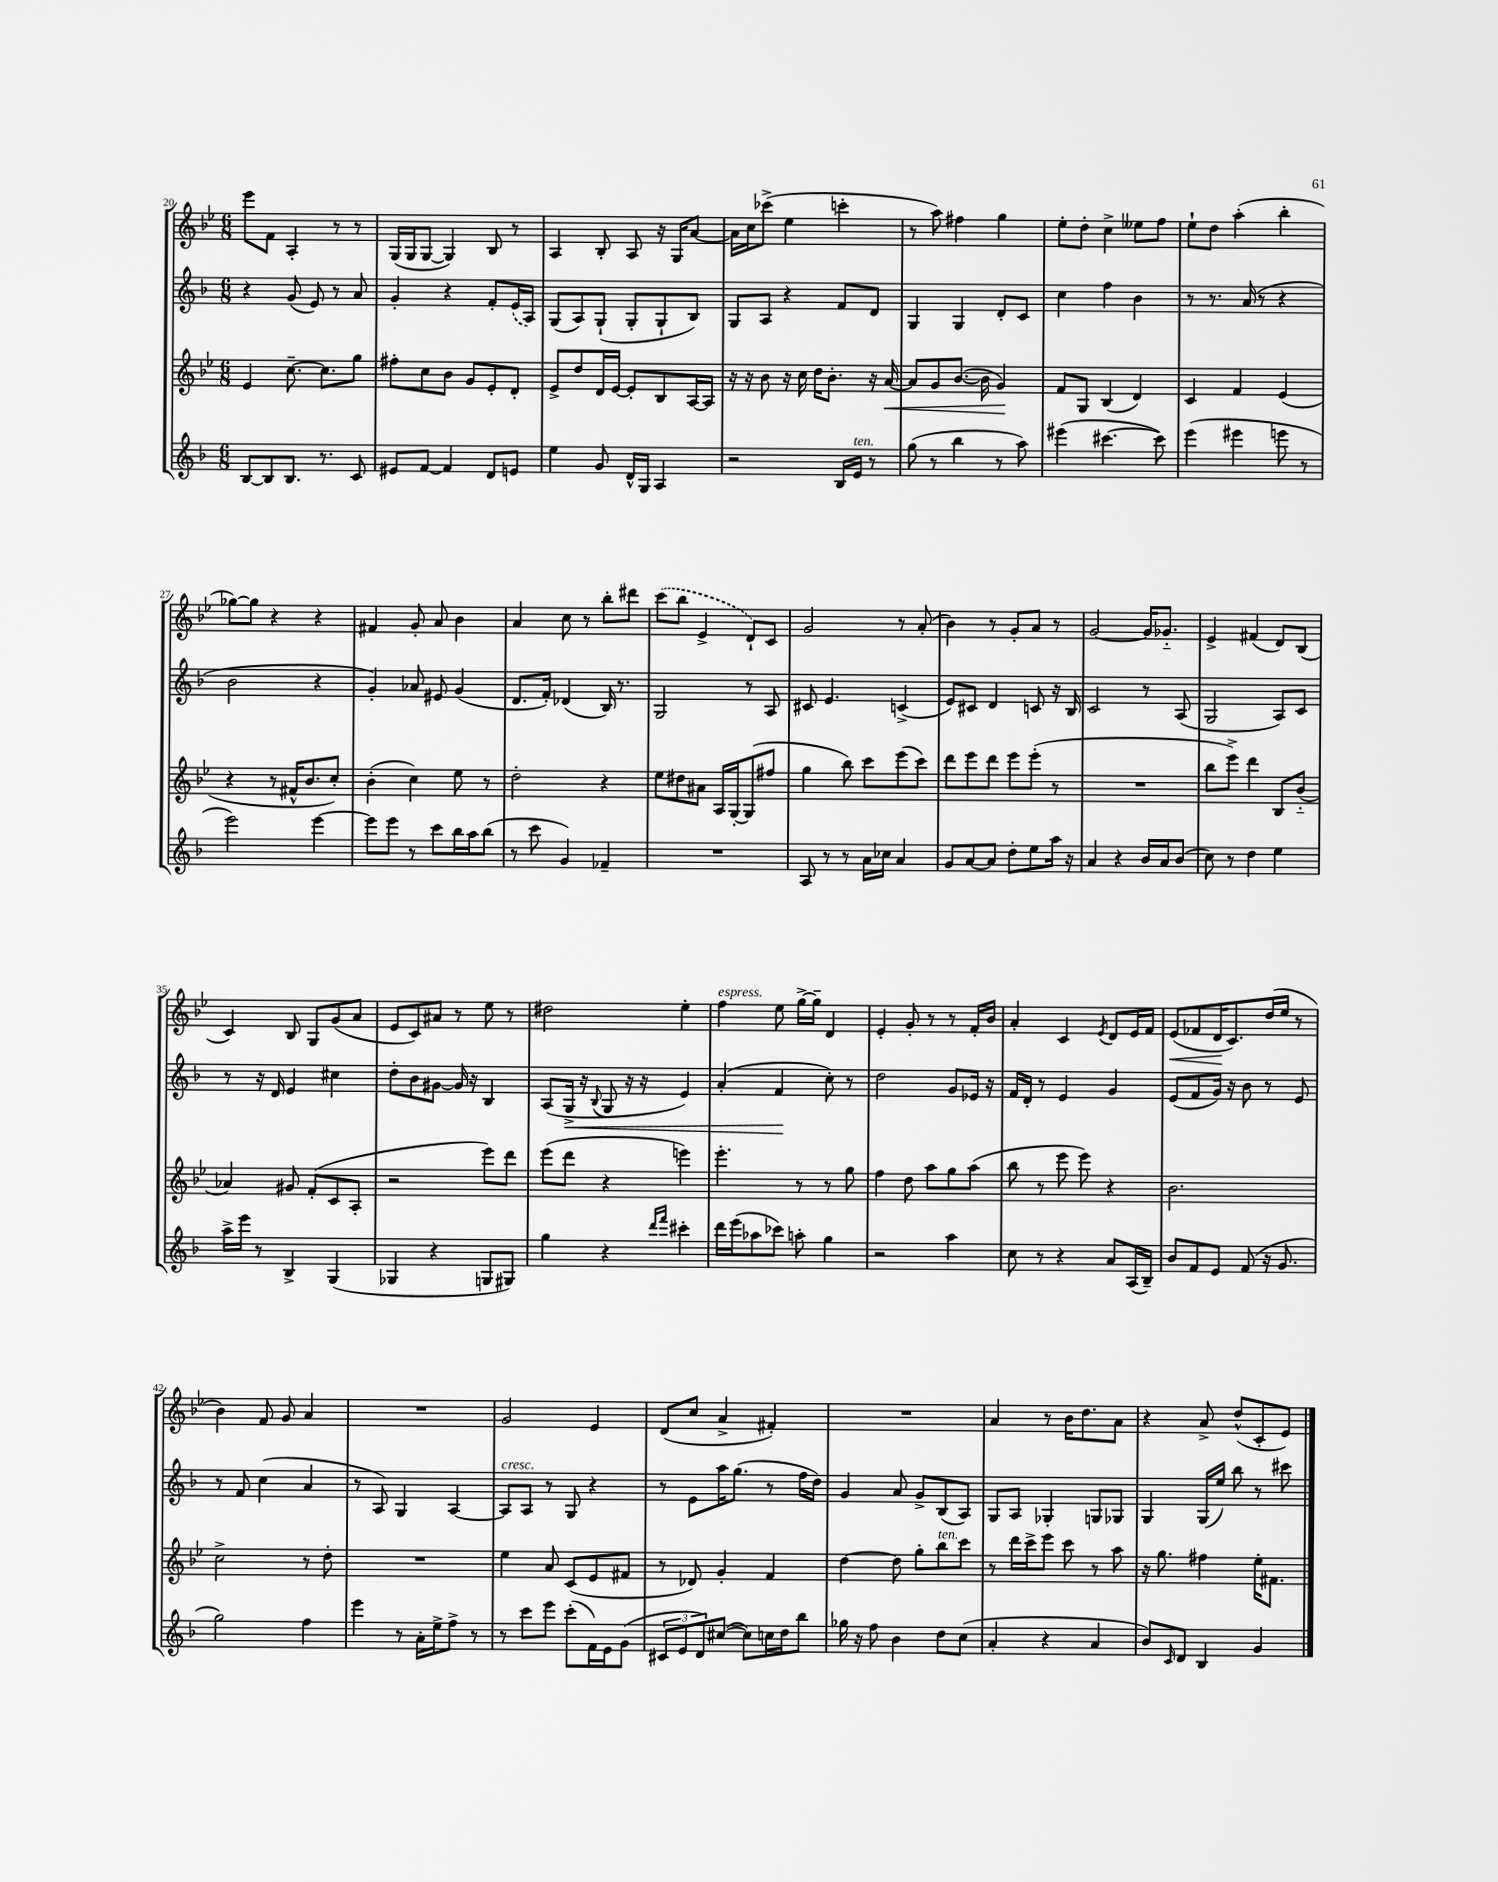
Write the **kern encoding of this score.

**kern	**kern	**kern	**kern
*staff4	*staff3	*staff2	*staff1
*clefG2	*clefG2	*clefG2	*clefG2
*k[b-]	*k[b-e-]	*k[b-]	*k[b-e-]
*M6/8	*M6/8	*M6/8	*M6/8
[8B-	4e-	4r	8eee-
8B-]	.	.	8f
8.B-	[8.cc~	(8g	4A'
.	.	8e)	.
8.r	8.cc]	.	.
.	.	8r	8r
8c	8gg	8a	8r
=	=	=	=
8e#	8ff#'	4g'	(16G
.	.	.	16G
[8f	8cc	.	[8G
4f]	8b-	4r	4G])
.	8g	.	.
8d	8e-'	8f'	8B-
8e	8d'	(16e	8r
.	.	16A)	.
=	=	=	=
4ee	8e-^	(8G	4A
.	8dd	8A)	.
8g	16d	(8G`	8B-'
.	[16e-	.	.
16d^^	8e-']	8G'	8A
16G	.	.	.
4A	8B-	8G`	16r
.	.	.	16G
.	[16A	8B-)	[8a
.	16A]	.	.
=	=	=	=
2r	16r	8G	16a]
.	16r	.	16cc
.	8b-	8A	(8ccc-^
.	16r	4r	4ee-
.	16cc	.	.
.	16dd	.	.
.	8.b-'	.	.
16B-	.	8f	4ccc'
16e	.	.	.
8r	16r	8d	.
.	[16a	.	.
=	=	=	=
(8gg	8a]	4G	8r
8r	8g	.	8aa)
4bb-	([8.b-	4G	4ff#
.	16b-]	.	.
8r	4g)	8d'	4gg
8aa)	.	8c	.
=	=	=	=
(4eee#	8f	4cc	8ee-'
.	8G	.	8dd'
[4.ccc#	(4B-	4ff	4cc^
.	4d)	4b-	8ee--
8ccc#])	.	.	8ff
=	=	=	=
(4eee	4c	8r	8ee-`
.	.	8.r	8dd
4eee#	4f	.	(4aa'
.	.	(16a	.
.	.	8r	.
8eee	(4e-	4r	4bb-'
8r	.	.	.
=	=	=	=
2eee)	4r	2b-	[8gg-)
.	.	.	8gg-]
.	8r	.	4r
.	16f#^^	.	.
.	8.b-	.	.
[4eee	.	4r	4r
.	8cc')	.	.
=	=	=	=
8eee]	(4b-'	4g')	4f#
8eee	.	.	.
8r	4cc)	8a-	8g'
8ccc	.	8e#	8a
16bb-	8ee-	(4g	4b-
16aa	.	.	.
(8bb-	8r	.	.
=	=	=	=
8r	2dd'	8.d	4a
8ccc	.	.	.
.	.	16f')	.
4g)	.	(4d-	8cc
.	.	.	8r
4f-~	4r	16B-)	8bb-'
.	.	8.r	.
.	.	.	8ddd#
=	=	=	=
2.r	8ee-	2G	(8ccc
.	8dd#	.	8bb-
.	8a#	.	4e-^
.	16A	.	.
.	[16G'	.	.
.	(8G]	8r	8d`)
.	8ff#	8A	8c
=	=	=	=
8A	4gg	8c#	2g
8r	.	4.e	.
8r	8bb-)	.	.
16a	8ccc	.	.
16cc-	.	.	.
4a	(8eee-	(4c^	8r
.	8ccc)	.	(8a'
=	=	=	=
8g	8ddd	8e)	4b-)
[8a	8eee-	8c#	.
8a]	8ddd	4d	8r
8dd'	8eee-	.	8g'
8ee	(8eee-'	8c	8a
16aa	8r	16r	8r
16r	.	16B-	.
=	=	=	=
4a	2.r	2c	[2g
4r	.	.	.
16b-	.	8r	16g]
16a	.	.	8.g-'~
(8b-	.	(8A	.
=	=	=	=
8cc)	8bb-	2G	4e-^
8r	8eee-^)	.	.
4dd	4ddd	.	(4f#
4ee	8B-	8A)	8d)
.	(8b-'~	8c	(8B-
=	=	=	=
16aa^	4a-)	8r	4c)
16eee	.	.	.
8r	.	16r	.
.	.	16d	.
4B-^	8g#	4e	8B-
.	(8f'	.	8G
(4G	8c	4cc#	(8g
.	8A'	.	8a
=	=	=	=
4G-	2r	8dd'	8e-
.	.	8b-	8c)
4r	.	[8g#	8a#
.	.	16g#]	8r
.	.	16r	.
8G	8eee-)	4B-	8ee-
8G#)	8ddd	.	8r
=	=	=	=
4gg	(8eee-	(8A	2dd#
.	8ddd	16G^	.
.	.	16r	.
.	.	8qqB-	.
4r	4r	8G	.
.	.	16r	.
.	.	16r	.
16qqddd	.	.	.
16qqfff	.	.	.
4ccc#'	4eee)	4e)	4ee-'
=	=	=	=
16ddd	4.eee-'	(4a'	4ff
(16eee	.	.	.
8aa-	.	.	.
8ccc-)	.	4f	8ee-
8aa'	8r	.	[16gg^
.	.	.	16gg~]
4gg	8r	8cc')	4d
.	8gg	8r	.
=	=	=	=
2r	4ff	2dd	4e-'
.	8dd	.	8g'
.	8aa	.	8r
4aa	8gg	8g	8r
.	(8aa	16e-	16f'
.	.	16r	16b-
=	=	=	=
8cc	8bb-	16f	4a'
.	.	16d'	.
8r	8r	8r	.
4r	8eee-	4e	4c
.	8eee-)	.	.
.	.	.	8qe-
8a	4r	4g	8d
(16A	.	.	16e-
16B-~)	.	.	16f
=	=	=	=
8b-	2.b-	(8e	(8e-
8f	.	8f	8f-
8e	.	16g)	16d
.	.	16r	8.c)
(8f	.	8b-	.
16r	.	8r	(16dd
8.g	.	.	16ee-
.	.	8e	8r
=	=	=	=
2gg)	2cc^	8r	4b-)
.	.	8f	.
.	.	(4cc	8f
.	.	.	8g
4ff	8r	4a	4a
.	8dd'	.	.
=	=	=	=
4eee	2.r	8r	2.r
.	.	8A)	.
8r	.	4G	.
16a'	.	.	.
16ee^	.	.	.
8ff^	.	[4A	.
8r	.	.	.
=	=	=	=
8r	4ee-	8A]	2g
8ccc	.	8A	.
8eee	8a	8r	.
(8ccc'	(8c	8G	.
16f)	8e-	4r	4e-
16e	.	.	.
(8g	8f#	.	.
=	=	=	=
12c#	8r	8r	(8d
12e	.	.	.
.	8d-)	8e	8cc
12d)	.	.	.
([8cc#	4g'	16aa	4a^
.	.	(8.gg	.
8cc#])	.	.	.
16cc	4f	8r	4f#')
16dd	.	.	.
8bb-	.	16ff	.
.	.	16dd)	.
=	=	=	=
16gg-	[4dd	4g	2.r
16r	.	.	.
8ff	.	.	.
4b-	8dd]	8a	.
.	8gg'	8g^	.
8dd	8bb-	(8B-	.
(8cc	8ccc	8A)	.
=	=	=	=
4a'	8r	8G	4a
.	16ddd	8A	.
.	16ccc^	.	.
4r	8eee-	4G-'	8r
.	8ccc	.	16b-
.	.	.	8.dd
4a	8r	8G	.
.	8aa	8G-	8a
=	=	=	=
8b-)	16r	4G	4r
.	8.gg	.	.
16qqc	.	.	.
8d	.	.	.
4B-	4ff#	(16G	8a^
.	.	16ee)	.
.	.	8bb-	(8dd^^
4g	16ee-'	8r	8c'
.	8.f#	.	.
.	.	8ccc#	8e-)
==	==	==	==
*-	*-	*-	*-
